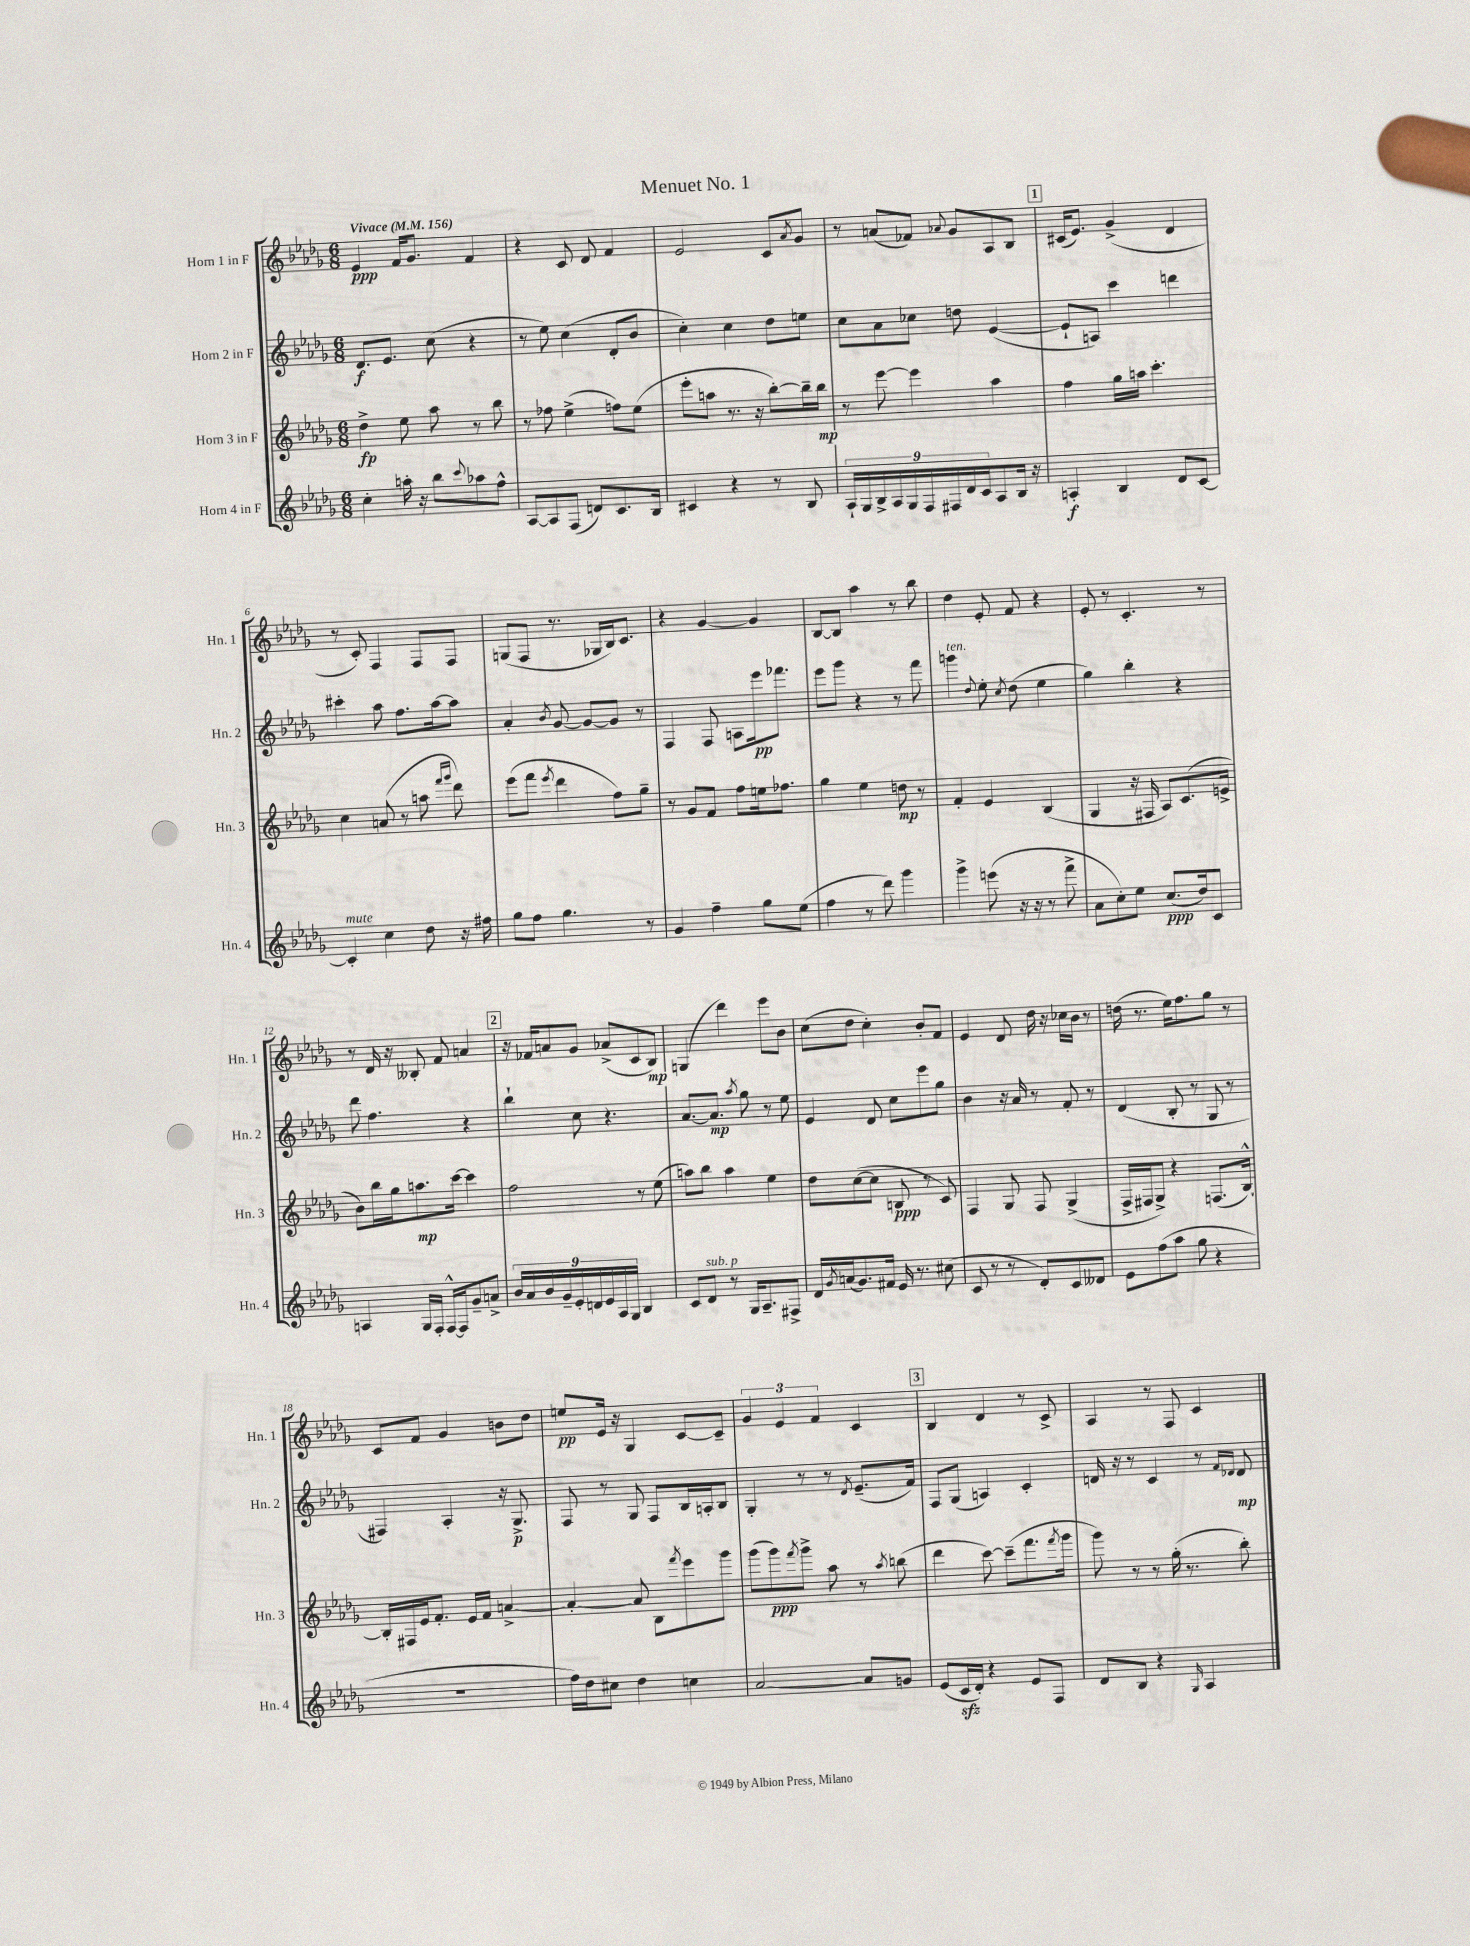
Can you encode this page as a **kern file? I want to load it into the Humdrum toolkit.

**kern	**dynam	**kern	**dynam	**kern	**dynam	**kern	**dynam
*part4	*part4	*part3	*part3	*part2	*part2	*part1	*part1
*staff4	*staff4	*staff3	*staff3	*staff2	*staff2	*staff1	*staff1
*I"Horn 4 in F	*	*I"Horn 3 in F	*	*I"Horn 2 in F	*	*I"Horn 1 in F	*
*I'Hn. 4	*	*I'Hn. 3	*	*I'Hn. 2	*	*I'Hn. 1	*
*clefG2	*	*clefG2	*	*clefG2	*	*clefG2	*
*k[b-e-a-d-g-]	*	*k[b-e-a-d-g-]	*	*k[b-e-a-d-g-]	*	*k[b-e-a-d-g-]	*
*M6/8	*	*M6/8	*	*M6/8	*	*M6/8	*
*MM156	*	*MM156	*	*MM156	*	*MM156	*
=1	=1	=1	=1	=1	=1	=1	=1
!	!	!	!	!	!	!LO:TX:a:B:t=Vivace	!
4cc'\	.	4dd-^\	fp	8.d-/L	f	4e-/	ppp
.	.	.	.	8.e-/J	.	.	.
16aan'\	.	8ee-\	.	.	.	16f/KL	.
16r	.	.	.	.	.	8.g-/J	.
8bb-\L	.	8aa-\	.	(8cc\	.	.	.
8qqccc/	.	.	.	.	.	.	.
8aa-X\	.	8r	.	4r	.	4f/	.
8ff^^\J	.	8bb-\	.	.	.	.	.
=2	=2	=2	=2	=2	=2	=2	=2
[8A-/L	.	8r	.	8r	.	4r	.
8A-/]	.	8ff-X\	.	8ee-\)	.	.	.
(8F/J	.	(4ee-^\	.	(4cc\	.	8c/	.
8dn/L)	.	.	.	.	.	8d-/	.
8.c/	.	8ffn\L)	.	8d-'/L	.	4f/	.
.	.	(8ee-\J	.	8b-/J	.	.	.
16B-/Jk	.	.	.	.	.	.	.
=3	=3	=3	=3	=3	=3	=3	=3
4c#X/	.	8eee-'\L	.	4cc'\)	.	2e-/	.
.	.	8aan\J	.	.	.	.	.
4r	.	8.r	.	4cc\	.	.	.
.	.	16r	.	.	.	.	.
8r	.	[8bb-'\L)	.	8dd-\L	.	8c/L	.
.	.	.	.	.	.	8qa-/	.
8B-/	.	16bb-~\L]	.	8een\J	.	8g-/J	.
.	.	16bb-\JJ	mp	.	.	.	.
=4	=4	=4	=4	=4	=4	=4	=4
18A-`/LL	.	8r	.	8cc\L	.	8r	.
18G-/	.	.	.	.	.	.	.
18B-^/	.	.	.	.	.	.	.
.	.	[8eee-\	.	8a-\	.	(8an/L	.
18A-/	.	.	.	.	.	.	.
18G-/	.	.	.	.	.	.	.
.	.	4eee-\]	.	8cc-X\J	.	8f-X/J)	.
18F/	.	.	.	.	.	.	.
18F#X/	.	.	.	.	.	.	.
.	.	.	.	.	.	8qqa-X/	.
.	.	.	.	8ddn\	.	8g-/L	.
18d-/	.	.	.	.	.	.	.
18c/J	.	.	.	.	.	.	.
8A-/	.	4aa-\	.	([4e-/	.	8A-/	.
16B-/Jk	.	.	.	.	.	8B-/J	.
16r	.	.	.	.	.	.	.
!!LO:REH:place=s1:t=1
=5	=5	=5	=5	=5	=5	=5	=5
4An'/	f	4ff\	.	8e-`/L]	.	(16c#X/KL	.
.	.	.	.	.	.	8.e-/J)	.
.	.	.	.	8An/J)	.	.	.
4B-/	.	16gg-\LL	.	4ccc\	.	(4g-^/	.
.	.	16aan\JJ	.	.	.	.	.
.	.	4.ccc'\	.	.	.	.	.
8d-/L	.	.	.	4dddn\	.	4d-/	.
[8c/J	.	.	.	.	.	.	.
!!LO:LB:g=z
=6	=6	=6	=6	=6	=6	=6	=6
!LO:TX:a:i:t=mute	!	!	!	!	!	!	!
4c'/]	.	4cc\	.	4ccc#X'\	.	8r	.
.	.	.	.	.	.	8c'/)	.
4cc\	.	(8an/	.	8aa-\	.	4F/	.
.	.	8r	.	8.ff\L	.	.	.
8dd-\	.	8aan\	.	.	.	8F/L	.
.	.	.	.	[16aa-\k	.	.	.
.	.	16qqfff/LL	.	.	.	.	.
.	.	16qqggg-/JJ	.	.	.	.	.
16r	.	8ddd-\)	.	8aa-\J]	.	8F/J	.
16ff#X\	.	.	.	.	.	.	.
=7	=7	=7	=7	=7	=7	=7	=7
8gg-\L	.	(8eee-\L	.	4a-'/	.	(8Gn/L	.
8ff\J	.	8fff\J	.	.	.	8F/J	.
.	.	8qeee-/	.	8qb-/	.	.	.
4.gg-\	.	4ddd-\	.	[8g-/	.	8.r	.
.	.	.	.	8g-/L_	.	.	.
.	.	.	.	.	.	16G-X/LL	.
.	.	8ff\L)	.	8g-/J]	.	16B-/J)	.
.	.	.	.	.	.	8.c/J	.
8r	.	8gg-~\J	.	8r	.	.	.
=8	=8	=8	=8	=8	=8	=8	=8
4g-/	.	8r	.	4F/	.	4r	.
.	.	8g-/L	.	.	.	.	.
4ff~\	.	8f/J	.	8F/	.	[4g-/	.
.	.	8ff\L	.	8An\L	.	.	.
8gg-\L	.	16een\k	.	16eee-\k	pp	4g-/]	.
.	.	8.ff-X\J	.	8.fff-X\J	.	.	.
(8ee-\J	.	.	.	.	.	.	.
=9	=9	=9	=9	=9	=9	=9	=9
4ff\	.	4gg-\	.	8eee-\L	.	[8B-/L	.
.	.	.	.	8ggg-\J	.	8B-/J]	.
8r	.	4ee-\	.	4r	.	4aa-\	.
8ddd-\)	.	.	.	.	.	.	.
4ggg-\	.	8ddn\	mp	8r	.	8r	.
.	.	8r	.	8fff\	.	8bb-\	.
=10	=10	=10	=10	=10	=10	=10	=10
!	!	!	!	!LO:TX:a:i:t=ten.	!	!	!
4ggg-^\	.	4f'/	.	4gggn\	.	4dd-\	.
.	.	.	.	8qqdd-/	.	.	.
(8eeen\	.	4e-/	.	8ee-'\	.	8e-'/	.
.	.	.	.	8qcc/	.	.	.
16r	.	.	.	(8dd-\	.	8f/	.
16r	.	.	.	.	.	.	.
8r	.	(4B-/	.	4ee-\	.	4r	.
8fff^\	.	.	.	.	.	.	.
=11	=11	=11	=11	=11	=11	=11	=11
8a-\L	.	4G-/	.	4gg-\)	.	8e-'/	.
8cc'\)	.	.	.	.	.	8r	.
8ee-\J	.	16r	.	4bb-'\	.	4.c'/	.
.	.	16F#X/	.	.	.	.	.
(8.cc/L	ppp	8A-/L)	.	.	.	.	.
.	.	(8.c/	.	4r	.	.	.
16dd-/k)	.	.	.	.	.	.	.
8c/J	.	.	.	.	.	8r	.
.	.	16en^/Jk	.	.	.	.	.
!!LO:LB:g=z
=12	=12	=12	=12	=12	=12	=12	=12
4An/	.	8b-\L)	.	8ddd-\	.	8r	.
.	.	16bb-\L	.	4.ff\	.	16d-/	.
.	.	16gg-\J	.	.	.	16r	.
16G-/LL	.	8.aan\	mp	.	.	8B--X'/	.
16F'/JJ	.	.	.	.	.	.	.
[16F^^/LL	.	.	.	.	.	8f/	.
16F/J]	.	[16ccc\Jk	.	.	.	.	.
8g-~/	.	4ccc\]	.	4r	.	4an/	.
8an^/J	.	.	.	.	.	.	.
!!LO:REH:place=s1:t=2
=13	=13	=13	=13	=13	=13	=13	=13
18b-/LL	.	2ff\	.	4bb-`\	.	16r	.
18a-/	.	.	.	.	.	.	.
.	.	.	.	.	.	16f-X/KL	.
18b-/	.	.	.	.	.	.	.
.	.	.	.	.	.	8an/	.
18g-~/	.	.	.	.	.	.	.
18e-'/	.	.	.	.	.	.	.
.	.	.	.	8cc\	.	8g-/J	.
18dn/	.	.	.	.	.	.	.
18e-/	.	.	.	.	.	.	.
.	.	.	.	4.r	.	(8a-X^/L	.
18A-/	.	.	.	.	.	.	.
18G-/JJ	.	.	.	.	.	.	.
4B-/	.	8r	.	.	.	8c/	.
.	.	(8ee-\	.	.	.	8B-/J)	mp
=14	=14	=14	=14	=14	=14	=14	=14
8c/L	.	8aan\L)	.	[8.a-/L	.	(4Gn/	.
!LO:TX:a:i:t=sub. p	!	!	!	!	!	!	!
8d-/J	.	8bb-\J	.	.	.	.	.
.	.	.	.	8.a-/J]	mp	.	.
8r	.	4aa\	.	.	.	4ddd-\)	.
.	.	.	.	8qaa-/	.	.	.
16G-/KL	.	.	.	8gg-\	.	.	.
8.A-~/	.	.	.	.	.	.	.
.	.	4ee-\	.	8r	.	8eee-\L	.
8F#X^/J	.	.	.	8ee-\	.	8b-\J	.
=15	=15	=15	=15	=15	=15	=15	=15
16d-/LL	.	8dd-\L	.	4e-/	.	(8cc\L	.
8qg-/	.	.	.	.	.	.	.
(16an/J	.	.	.	.	.	.	.
8.g-/)	.	([8cc\	.	.	.	8dd-\J	.
.	.	8cc\J]	.	8d-/	.	4cc'\)	.
16f#X/Jk	.	.	.	.	.	.	.
16e-/	.	8Bn/	ppp	8cc\L	.	.	.
8.r	.	.	.	.	.	.	.
.	.	8r	.	8eee-\	.	8b-'/L	.
(8cc#X\	.	8c/)	.	8gg-\J	.	8f/J	.
=16	=16	=16	=16	=16	=16	=16	=16
8c/	.	4F/	.	4b-\	.	4e-/	.
8r	.	.	.	.	.	.	.
8r	.	8G-/	.	16r	.	8d-/	.
.	.	.	.	16a-/	.	.	.
8d-'/L)	.	8F/	.	8r	.	16dd-\	.
.	.	.	.	.	.	16r	.
8c/	.	(4G-^/	.	8f'/	.	16cc-X\LL	.
.	.	.	.	.	.	16b-\JJ	.
8d--X/J	.	.	.	8r	.	8r	.
=17	=17	=17	=17	=17	=17	=17	=17
8e-\L	.	16F^/LL	.	(4d-/	.	(16ddn\	.
.	.	16F#X/J	.	.	.	8.r	.
(8ff\	.	8G-^/J)	.	.	.	.	.
8aa-\J	.	4r	.	8B-'/	.	16ee-\KL)	.
.	.	.	.	.	.	8.ff\	.
8gg-\	.	.	.	8r	.	.	.
4r	.	(8.Fn/L	.	8G-/	.	8gg-\J	.
.	.	.	.	8r	.	8r	.
.	.	[16B-^^/Jk)	.	.	.	.	.
!!LO:LB:g=z
=18	=18	=18	=18	=18	=18	=18	=18
2.r	.	16B-'/LL]	.	4F#X/)	.	8c/L	.
.	.	16F#X/	.	.	.	.	.
.	.	16e-/J	.	.	.	8f/J	.
.	.	8.f'/J	.	.	.	.	.
.	.	.	.	4A-'/	.	4g-/	.
.	.	16e-/LL	.	.	.	.	.
.	.	16f/JJ	.	.	.	.	.
.	.	[4an^/	.	16r	.	8bn\L	.
.	.	.	.	8.G-^/	p	.	.
.	.	.	.	.	.	8dd-\J	.
=19	=19	=19	=19	=19	=19	=19	=19
16ff\LL)	.	4a'/_	.	8F/	.	8een/L	pp
16dd-\J	.	.	.	.	.	.	.
8cc#X\J	.	.	.	8r	.	16e-/Jk	.
.	.	.	.	.	.	16r	.
4dd-\	.	8a/]	.	8G-/	.	4G-/	.
.	.	8B-\L	.	8F/L	.	.	.
.	.	8qfff/	.	.	.	.	.
4ccn\	.	8eee-\	.	16B-/L	.	[8c/L	.
.	.	.	.	16An'/J	.	.	.
.	.	8ggg-\J	.	8B-/J	.	8c~/J]	.
=20	=20	=20	=20	=20	=20	=20	=20
[2a-/	.	(8ggg-\L	.	4G-'/	.	6g-/	.
.	.	8ggg-\)	ppp	.	.	.	.
.	.	.	.	.	.	6e-/	.
.	.	8qfff/	.	.	.	.	.
.	.	8ggg-^\J	.	8r	.	.	.
.	.	.	.	.	.	6f/	.
.	.	8aa-\	.	8r	.	.	.
.	.	.	.	8qd-/	.	.	.
8a-/L]	.	8r	.	(8.e-~/L	.	4c/	.
.	.	8qaa-/	.	.	.	.	.
8gn/J	.	(8bbn\	.	.	.	.	.
.	.	.	.	16f/Jk)	.	.	.
!!LO:REH:place=s1:t=3
=21	=21	=21	=21	=21	=21	=21	=21
(8e-/L	.	4ddd-\	.	8F/L	.	4B-/	.
16czz/L	.	.	.	(8G-/J	.	.	.
16d-'/JJ)	.	.	.	.	.	.	.
4r	.	[8ccc\)	.	4An/)	.	4d-/	.
.	.	(8ccc~\L]	.	.	.	.	.
8e-/L	.	8.fff\	.	4c'/	.	8r	.
8F/J	.	.	.	.	.	8c^/	.
.	.	8qfff/	.	.	.	.	.
.	.	16ggg-\Jk	.	.	.	.	.
=22	=22	=22	=22	=22	=22	=22	=22
8d-/L	.	8ggg-\)	.	16dn/	.	4A-/	.
.	.	.	.	16r	.	.	.
8B-/J	.	8r	.	8r	.	.	.
4r	.	8r	.	4c/	.	8r	.
.	.	(16gg-'\	.	.	.	8F/	.
.	.	8.r	.	.	.	.	.
16qqG-/	.	.	.	.	.	.	.
4A-/	.	.	.	8r	.	4c/	.
.	.	.	.	16qqf/LL	.	.	.
.	.	.	.	16qqd-X/JJ	.	.	.
.	.	8bb-'\)	.	8d-/	mp	.	.
==	==	==	==	==	==	==	==
*-	*-	*-	*-	*-	*-	*-	*-
